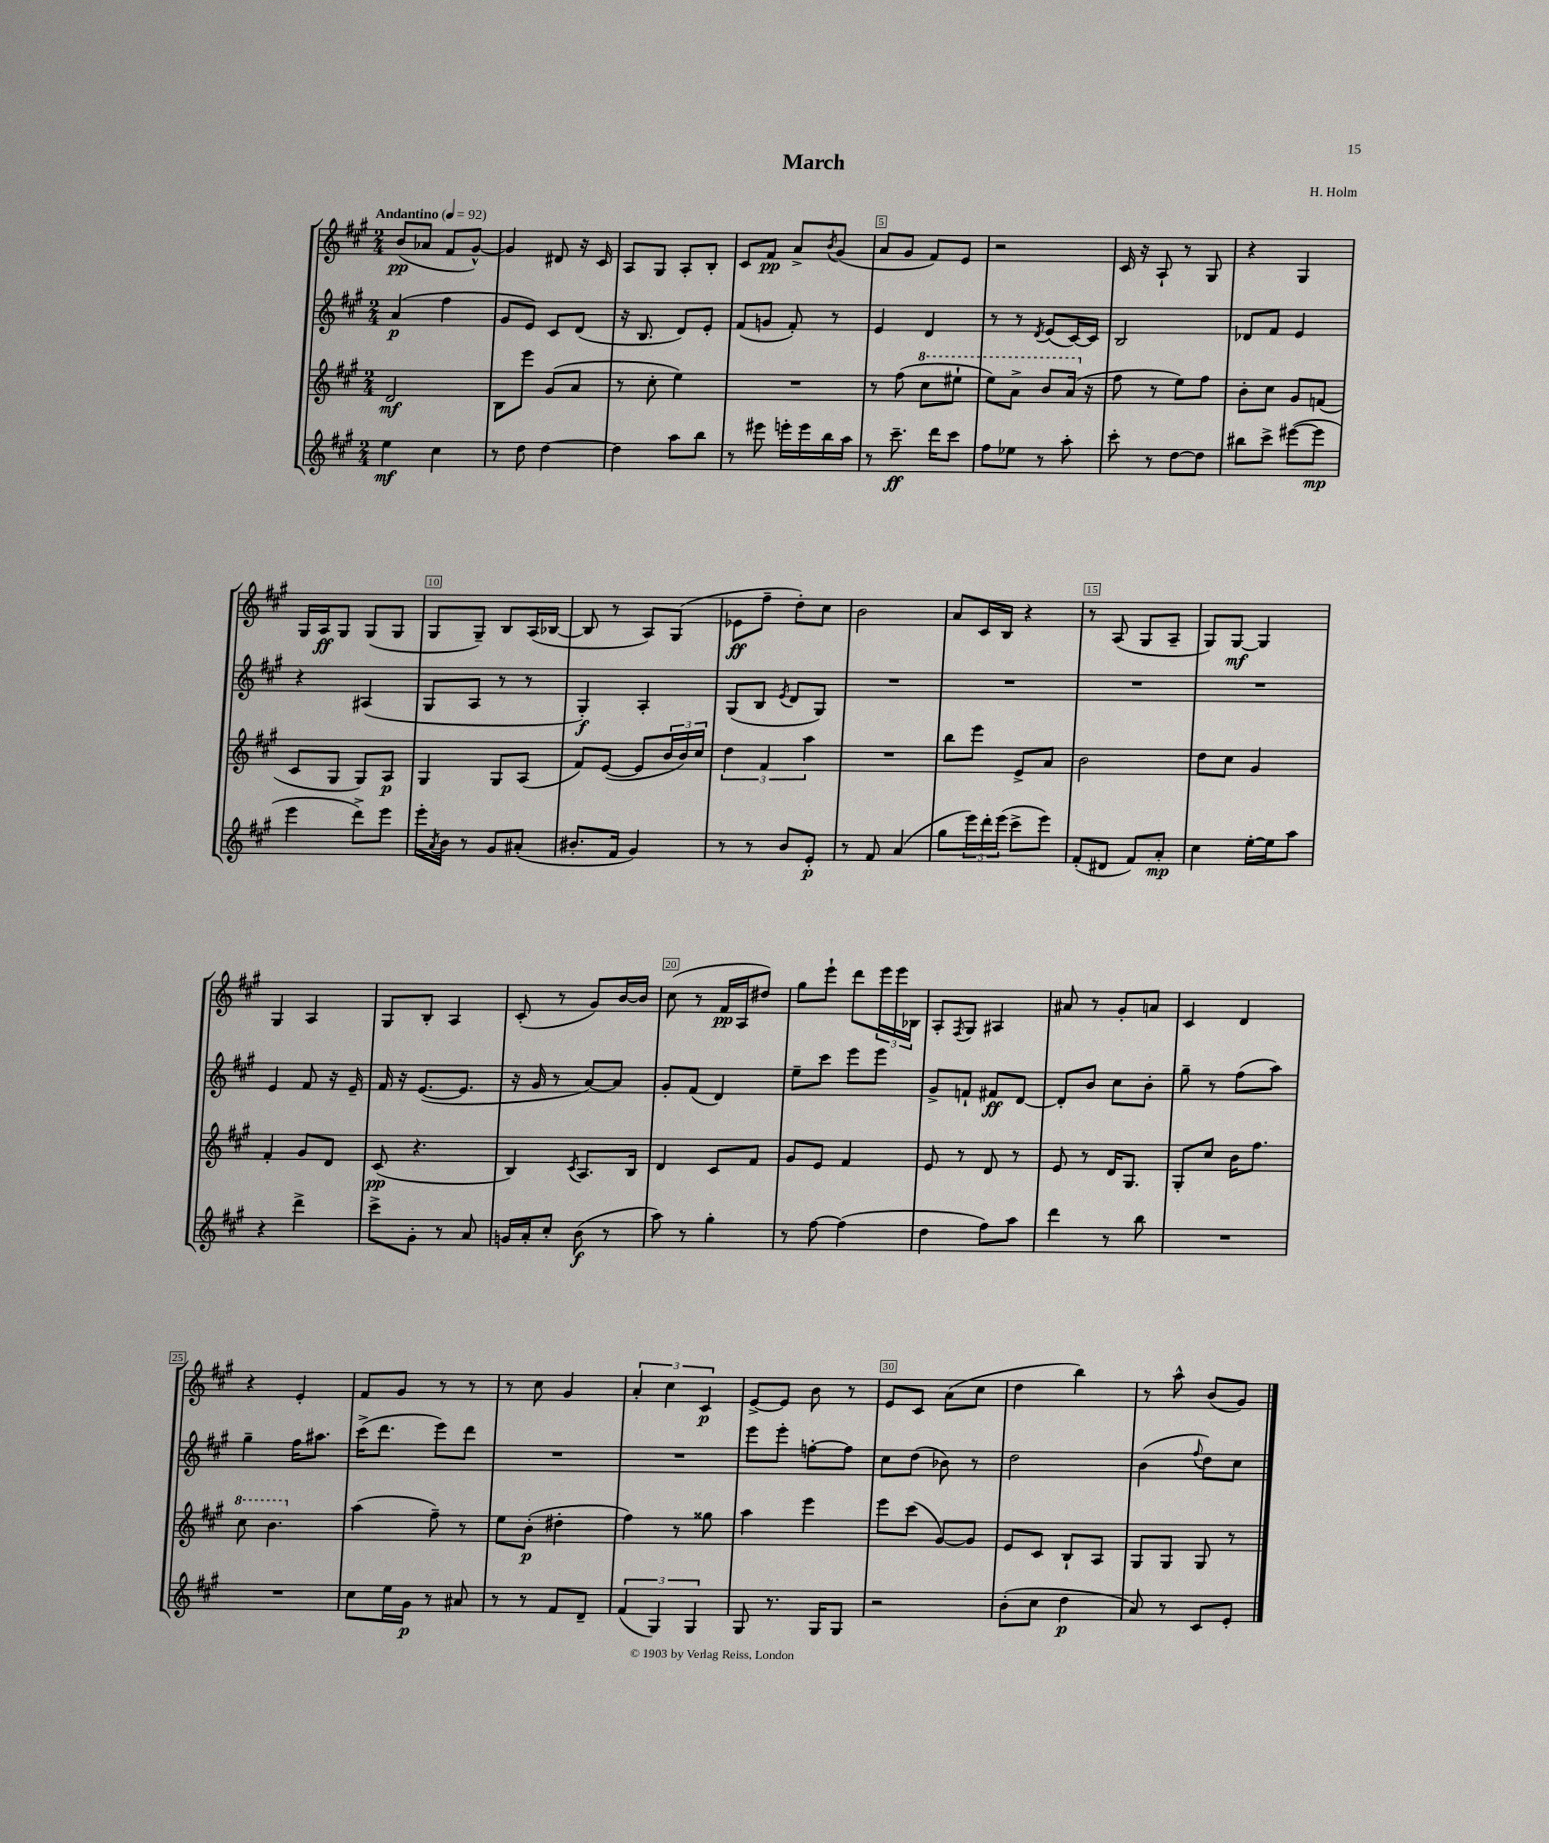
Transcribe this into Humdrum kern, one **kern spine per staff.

**kern	**dynam	**kern	**dynam	**kern	**dynam	**kern	**dynam
*part4	*part4	*part3	*part3	*part2	*part2	*part1	*part1
*staff4	*staff4	*staff3	*staff3	*staff2	*staff2	*staff1	*staff1
*clefG2	*	*clefG2	*	*clefG2	*	*clefG2	*
*k[f#c#g#]	*	*k[f#c#g#]	*	*k[f#c#g#]	*	*k[f#c#g#]	*
*M2/4	*	*M2/4	*	*M2/4	*	*M2/4	*
*MM92	*	*MM92	*	*MM92	*	*MM92	*
=1	=1	=1	=1	=1	=1	=1	=1
!	!	!	!	!	!	!LO:TX:a:B:t=Andantino	!
4ee\	mf	2d/	mf	(4a/	p	(8b/L	pp
.	.	.	.	.	.	8a-X/J	.
4cc#\	.	.	.	4ff#\	.	8f#/L	.
.	.	.	.	.	.	[8g#^^/J)	.
=2	=2	=2	=2	=2	=2	=2	=2
8r	.	8B\L	.	8g#/L	.	4g#/]	.
8dd\	.	8eee\J	.	8e/J)	.	.	.
[4dd\	.	(8g#/L	.	8c#/L	.	8d#X/	.
.	.	8a/J	.	(8d/J	.	16r	.
.	.	.	.	.	.	16c#/	.
=3	=3	=3	=3	=3	=3	=3	=3
4dd\]	.	8r	.	16r	.	8A/L	.
.	.	.	.	8.B/	.	.	.
.	.	8cc#'\	.	.	.	8G#/J	.
8aa\L	.	4ee\)	.	8d/L)	.	8A'/L	.
8bb\J	.	.	.	8e'/J	.	8B'/J	.
=4	=4	=4	=4	=4	=4	=4	=4
8r	.	2r	.	(8f#/L	.	8c#/L	.
8eee#X\	.	.	.	8gn/J	.	8f#/J	pp
16eeen'\LL	.	.	.	8f#'/)	.	8a^/L	.
16eee\	.	.	.	.	.	.	.
.	.	.	.	.	.	8qb/	.
16bb\	.	.	.	8r	.	(8g#/J	.
16aa\JJ	.	.	.	.	.	.	.
=5	=5	=5	=5	=5	=5	=5	=5
8r	.	8r	.	4e/	.	8a/L	.
8.ccc#~\	ff	(8ff#\	.	.	.	8g#/J	.
*	*	*8va	*	*	*	*	*
.	.	8ccc#\L	.	4d/	.	8f#/L)	.
16ddd\KL	.	.	.	.	.	.	.
8ccc#\J	.	8eee#X`\J	.	.	.	8e/J	.
=6	=6	=6	=6	=6	=6	=6	=6
8ff#\L	.	8eee\L)	.	8r	.	2r	.
8ee-X\J	.	8aa^\J	.	8r	.	.	.
.	.	.	.	8qd/	.	.	.
8r	.	8bb/L	.	(8e/L	.	.	.
8aa'\	.	(16aa/Jk	.	[16c#/L)	.	.	.
*	*	*X8va	*	*	*	*	*
.	.	16r	.	16c#/JJ]	.	.	.
=7	=7	=7	=7	=7	=7	=7	=7
8ccc#'\	.	8ff#\	.	2B/	.	16c#/	.
.	.	.	.	.	.	16r	.
8r	.	8r	.	.	.	8A`/	.
[8dd\L	.	8ee\L)	.	.	.	8r	.
8dd\J]	.	8ff#\J	.	.	.	8G#/	.
=8	=8	=8	=8	=8	=8	=8	=8
8bb#X\L	.	8b'\L	.	8d-X/L	.	4r	.
8ccc#^\J	.	8cc#\J	.	8f#/J	.	.	.
([8eee#X\L	.	8g#/L	.	4e/	.	4G#/	.
8eee#\J]	mp	(8fn/J	.	.	.	.	.
!!LO:LB:g=z
=9	=9	=9	=9	=9	=9	=9	=9
4eee\	.	8c#/L	.	4r	.	16G#/LL	.
.	.	.	.	.	.	16A/J	ff
.	.	8G#/J	.	.	.	8G#/J	.
8ddd^\L)	.	8G#/L)	.	(4A#X/	.	(8G#/L	.
8eee\J	.	8A/J	p	.	.	8G#/J	.
=10	=10	=10	=10	=10	=10	=10	=10
16eee'\LL	.	4G#/	.	8G#/L	.	8G#/L	.
8qa/	.	.	.	.	.	.	.
16b\JJ	.	.	.	.	.	.	.
8r	.	.	.	8A/J	.	8G#~/J)	.
8g#/L	.	8G#/L	.	8r	.	8B/L	.
(8a#X'/J	.	(8A/J	.	8r	.	(16A/L	.
.	.	.	.	.	.	[16B-X/JJ	.
=11	=11	=11	=11	=11	=11	=11	=11
8.b#X'/L	.	8f#/L)	.	4G#'/)	f	8B-/]	.
.	.	([8e/J	.	.	.	8r	.
16f#/Jk	.	.	.	.	.	.	.
4g#/)	.	8e/L]	.	4A'/	.	8A/L)	.
.	.	24b/L	.	.	.	(8G#/J	.
.	.	24b/)	.	.	.	.	.
.	.	24cc#/JJ	.	.	.	.	.
=12	=12	=12	=12	=12	=12	=12	=12
8r	.	6dd\	.	(8G#/L	.	8e-X\L	ff
8r	.	.	.	8B/J	.	8ff#~\J	.
.	.	6f#/	.	.	.	.	.
.	.	.	.	8qe/	.	.	.
8b/L	.	.	.	8d/L	.	8dd'\L)	.
.	.	6aa\	.	.	.	.	.
8e'/J	p	.	.	8G#/J)	.	8cc#\J	.
=13	=13	=13	=13	=13	=13	=13	=13
8r	.	2r	.	2r	.	2b\	.
8f#/	.	.	.	.	.	.	.
(4a/	.	.	.	.	.	.	.
=14	=14	=14	=14	=14	=14	=14	=14
8gg#\L	.	8bb\L	.	2r	.	8a/L	.
24eee\L)	.	8eee\J	.	.	.	16c#/L	.
24ddd'\	.	.	.	.	.	.	.
.	.	.	.	.	.	16B/JJ	.
(24eee\JJ	.	.	.	.	.	.	.
8ccc#^\L	.	8e^/L	.	.	.	4r	.
8eee\J)	.	8a/J	.	.	.	.	.
=15	=15	=15	=15	=15	=15	=15	=15
(8f#'/L	.	2b\	.	2r	.	8r	.
8d#X/J	.	.	.	.	.	(8A/	.
8f#/L)	.	.	.	.	.	8G#/L	.
8a'/J	mp	.	.	.	.	8A~/J	.
=16	=16	=16	=16	=16	=16	=16	=16
4cc#\	.	8dd\L	.	2r	.	8G#/L)	.
.	.	8cc#\J	.	.	.	[8G#/J	mf
[16ee'\LL	.	4g#/	.	.	.	4G#/]	.
16ee\J]	.	.	.	.	.	.	.
8aa\J	.	.	.	.	.	.	.
!!LO:LB:g=z
=17	=17	=17	=17	=17	=17	=17	=17
4r	.	4f#'/	.	4e/	.	4G#/	.
4ddd^\	.	8g#/L	.	8f#/	.	4A/	.
.	.	8d/J	.	16r	.	.	.
.	.	.	.	16e~/	.	.	.
=18	=18	=18	=18	=18	=18	=18	=18
8ccc#^\L	.	(8c#/	pp	16f#/	.	8G#/L	.
.	.	.	.	16r	.	.	.
8g#'\J	.	4.r	.	([8.e/L	.	8B'/J	.
8r	.	.	.	.	.	4A/	.
.	.	.	.	8.e/J]	.	.	.
8a/	.	.	.	.	.	.	.
=19	=19	=19	=19	=19	=19	=19	=19
16gn/LL	.	4B/)	.	16r	.	(8c#'/	.
16a'/J	.	.	.	16g#/	.	.	.
8cc#'/J	.	.	.	8r	.	8r	.
.	.	8qc#/	.	.	.	.	.
(8b\	f	8.A/L	.	[8a/L)	.	8g#/L)	.
8r	.	.	.	8a/J]	.	[16b/L	.
.	.	16B/Jk	.	.	.	16b/JJ]	.
=20	=20	=20	=20	=20	=20	=20	=20
8aa\)	.	4d/	.	8g#'/L	.	(8cc#\	.
8r	.	.	.	(8f#/J	.	8r	.
4gg#'\	.	8c#/L	.	4d/)	.	16f#/LL	pp
.	.	.	.	.	.	16A/J	.
.	.	8f#/J	.	.	.	8dd#X/J)	.
=21	=21	=21	=21	=21	=21	=21	=21
8r	.	8g#/L	.	8ee~\L	.	8gg#\L	.
[8ff#\	.	8e/J	.	8ccc#\J	.	8eee`\J	.
(4ff#\]	.	4f#/	.	8eee\L	.	8ddd\L	.
.	.	.	.	8eee\J	.	24eee\L	.
.	.	.	.	.	.	24eee\	.
.	.	.	.	.	.	24B-X\JJ	.
=22	=22	=22	=22	=22	=22	=22	=22
4dd\	.	8e/	.	8g#^/L	.	8A'/L	.
.	.	.	.	.	.	8qF#/	.
.	.	8r	.	8fn`/J	.	8G#/J	.
8ff#\L)	.	8d/	.	8f#X/L	ff	4A#X/	.
8aa\J	.	8r	.	[8d/J	.	.	.
=23	=23	=23	=23	=23	=23	=23	=23
4ddd\	.	8e/	.	8d'/L]	.	8a#X/	.
.	.	8r	.	8b/J	.	8r	.
8r	.	16d/KL	.	8cc#\L	.	8g#'/L	.
.	.	8.G#/J	.	.	.	.	.
8bb\	.	.	.	8b'\J	.	8an/J	.
=24	=24	=24	=24	=24	=24	=24	=24
2r	.	8G#'/L	.	8gg#~\	.	4c#/	.
.	.	8cc#/J	.	8r	.	.	.
.	.	16b\KL	.	(8ff#\L	.	4d/	.
.	.	8.ff#\J	.	.	.	.	.
.	.	.	.	8aa\J)	.	.	.
!!LO:LB:g=z
=25	=25	=25	=25	=25	=25	=25	=25
*	*	*8va	*	*	*	*	*
2r	.	8ccc#\	.	4gg#~\	.	4r	.
.	.	4.bb\	.	.	.	.	.
.	.	.	.	16ff#\KL	.	4e'/	.
.	.	.	.	8.aa#X\J	.	.	.
=26	=26	=26	=26	=26	=26	=26	=26
*	*	*X8va	*	*	*	*	*
8cc#\L	.	(4aa\	.	(16ccc#^\KL	.	8f#/L	.
.	.	.	.	8.ddd\J	.	.	.
16ee\L	.	.	.	.	.	8g#/J	.
16g#\JJ	p	.	.	.	.	.	.
8r	.	8ff#~\)	.	8eee\L)	.	8r	.
8a#X/	.	8r	.	8ddd\J	.	8r	.
=27	=27	=27	=27	=27	=27	=27	=27
8r	.	8ee\L	.	2r	.	8r	.
8r	.	(8b'\J	p	.	.	8cc#\	.
8f#/L	.	4dd#X'\	.	.	.	4g#/	.
8d~/J	.	.	.	.	.	.	.
=28	=28	=28	=28	=28	=28	=28	=28
(6f#/	.	4ff#\)	.	2r	.	6a'/	.
6G#/)	.	.	.	.	.	6cc#\	.
.	.	8r	.	.	.	.	.
6G#/	.	.	.	.	.	6c#/	p
.	.	8gg##X\	.	.	.	.	.
=29	=29	=29	=29	=29	=29	=29	=29
8G#/	.	4aa\	.	8eee\L	.	[8e^/L	.
8.r	.	.	.	8eee'\J	.	8e/J]	.
.	.	4eee\	.	[8ffn'\L	.	8b\	.
16G#/KL	.	.	.	.	.	.	.
8G#/J	.	.	.	8ff\J]	.	8r	.
=30	=30	=30	=30	=30	=30	=30	=30
2r	.	8eee\L	.	8cc#\L	.	8e/L	.
.	.	(8ccc#\J	.	(8dd\J	.	8c#/J	.
.	.	[8g#/L)	.	8b-X\)	.	(8a\L	.
.	.	8g#/J]	.	8r	.	8cc#\J	.
=31	=31	=31	=31	=31	=31	=31	=31
(8b'\L	.	8e/L	.	2dd\	.	4dd\	.
8cc#\J	.	8c#/J	.	.	.	.	.
4dd\	p	8B`/L	.	.	.	4bb\)	.
.	.	8A/J	.	.	.	.	.
=32	=32	=32	=32	=32	=32	=32	=32
8a/)	.	8G#/L	.	(4b\	.	8r	.
8r	.	8G#/J	.	.	.	8aa^^\	.
.	.	.	.	8qqff#/	.	.	.
8c#/L	.	8G#/	.	8dd\L)	.	(8b/L	.
8e'/J	.	8r	.	8cc#\J	.	8g#/J)	.
==	==	==	==	==	==	==	==
*-	*-	*-	*-	*-	*-	*-	*-
